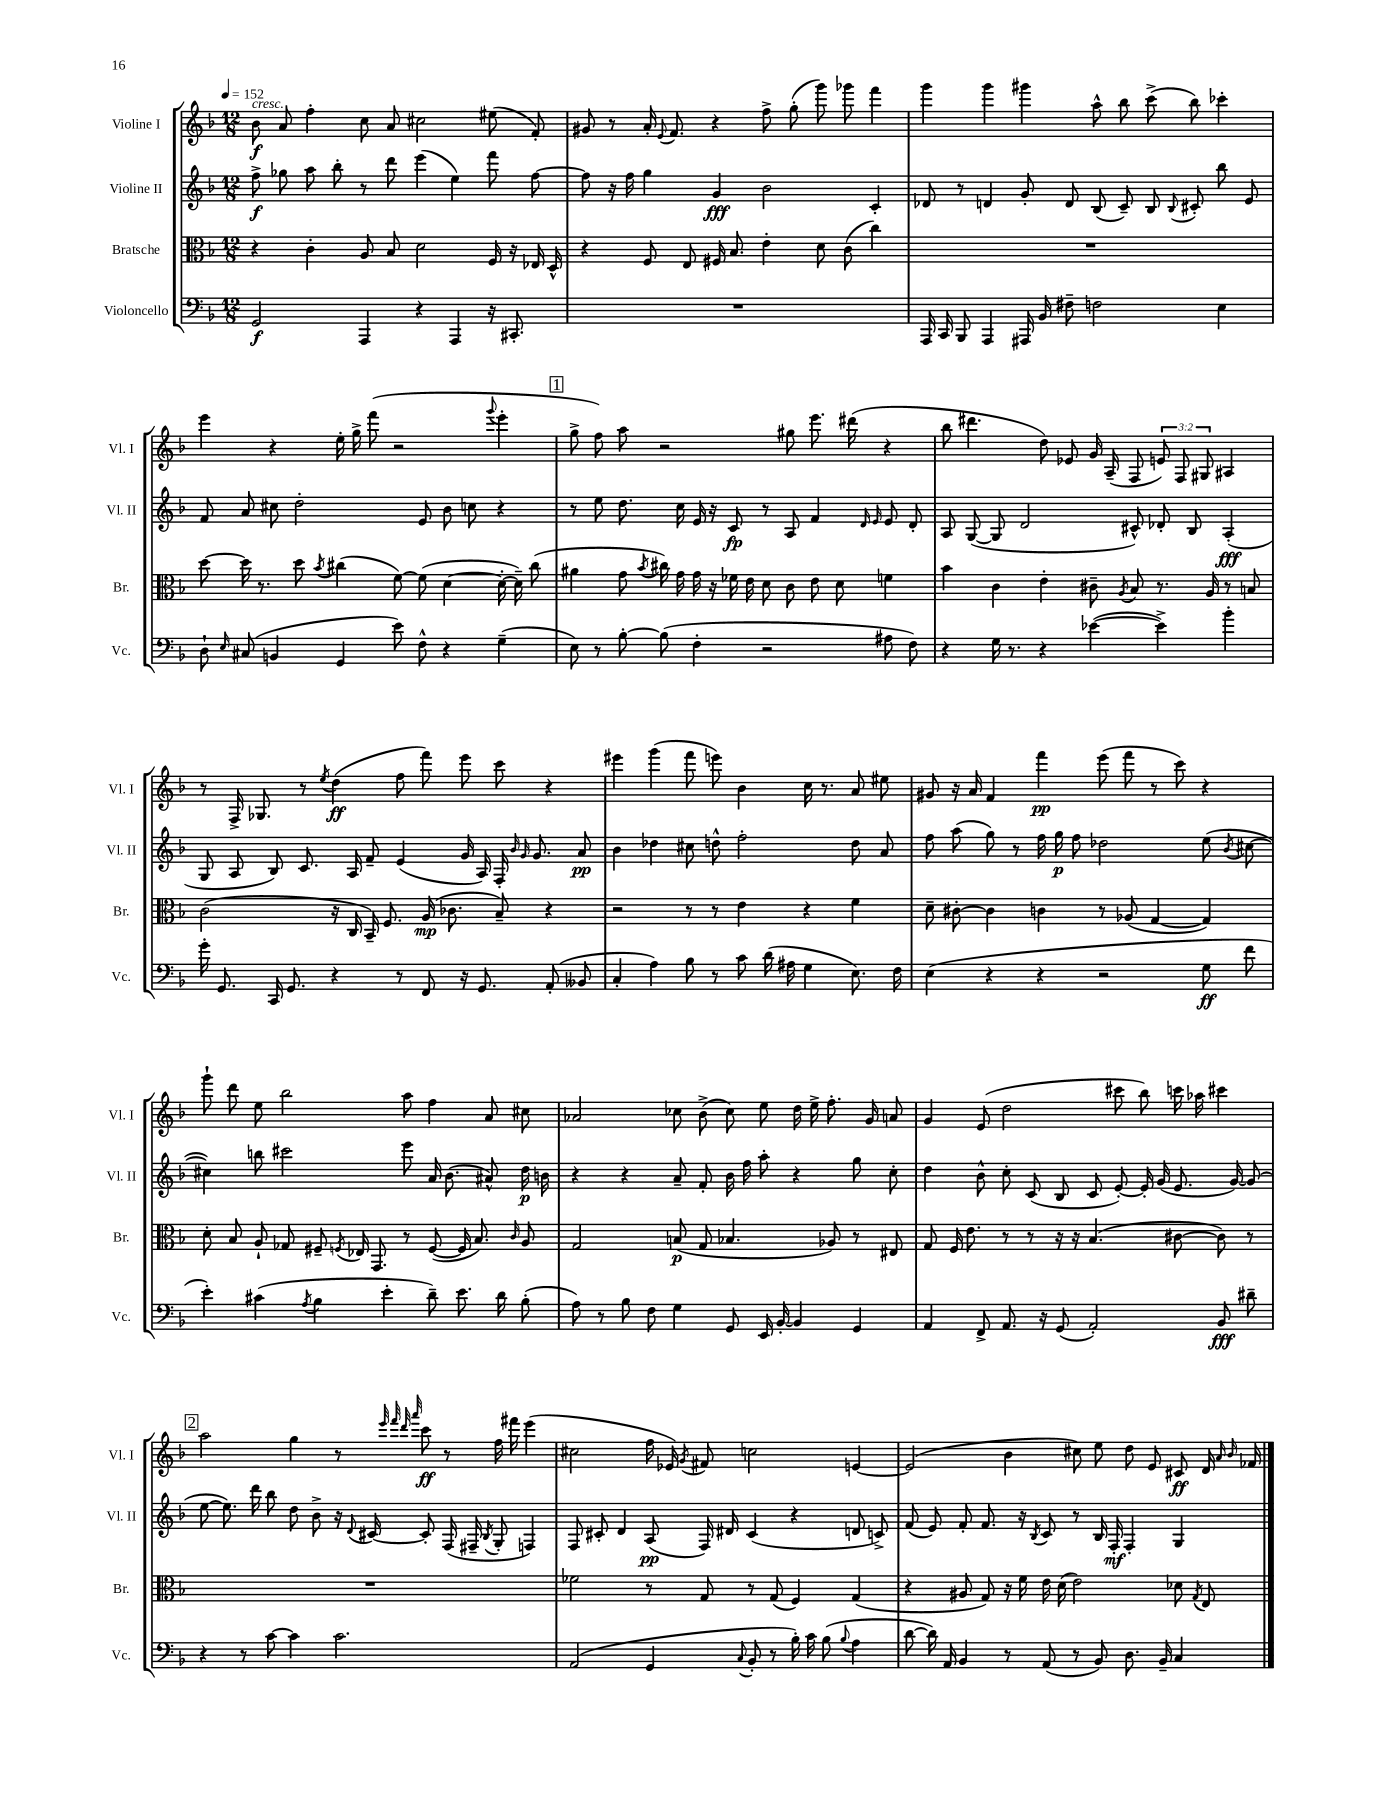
<<
\new StaffGroup <<
\new Staff = "s0" \with { instrumentName = "Violine I" shortInstrumentName = "Vl. I" } {
    \clef treble \key f \major \numericTimeSignature \time 12/8 \override Staff.TupletNumber.text = #tuplet-number::calc-fraction-text \tempo 4 = 152
    \autoBeamOff bes'8\f^\markup { \italic "cresc." } a'8 f''4-. c''8 a'8 cis''2 eis''8( f'8-.) |
    gis'8 r8 a'16-. \appoggiatura { e'8 } f'8. r4 f''8-> g''8-.( g'''8) ges'''8 f'''4 |
    g'''4 g'''4 gis'''4 a''8-^ bes''8 c'''8->( bes''8) ces'''4-. |
    e'''4 r4 e''16-. g''16-> f'''8( r2 \appoggiatura { g'''8 } e'''4-. |
    \mark \markup { \box "1" } g''8-> f''8) a''8 r2 gis''8 e'''8. dis'''16( r4 |
    bes''8 dis'''4. d''8) ees'8 g'16 a16--( f8 \tuplet 3/2 { e'8) f8 gis8 } ais4 |
    r8 f16-> ges8. r8 \acciaccatura { e''8 } d''4\ff( f''8 f'''8) e'''8 c'''8 r4 |
    eis'''4 g'''4( f'''8 e'''8) bes'4 c''16 r8. a'8 eis''8 |
    gis'8 r16 a'16 f'4 f'''4\pp e'''8( f'''8 r8 c'''8) r4 |
    g'''8-! d'''8 e''8 bes''2 a''8 f''4 a'8 cis''8 |
    aes'2 ces''8 bes'8->( ces''8) e''8 d''16 e''16-> f''8.-. g'16 a'8 |
    g'4 e'8( d''2 cis'''8 bes''8) c'''16 aes''16 cis'''4 |
    \mark \markup { \box "2" } a''2 g''4 r8 \grace { e'''32 f'''32 d'''32 a'''32 } c'''8\ff r8 f''16 fis'''16 e'''4( |
    cis''2 f''16 ees'16) \acciaccatura { g'8 } fis'8 c''2 e'4~ |
    e'2( bes'4 cis''8) e''8 d''8 e'8 cis'8\ff d'16 \grace { a'16 bes'16 } fes'16 \bar "|." |
}
\new Staff = "s1" \with { instrumentName = "Violine II" shortInstrumentName = "Vl. II" } {
    \clef treble \key f \major \numericTimeSignature \time 12/8
    \autoBeamOff f''8->\f ges''8 a''8 bes''8-. r8 d'''8 e'''4( e''4) f'''8 f''8~ |
    f''8 r16 f''16 g''4 g'4\fff bes'2 c'4-. |
    des'8 r8 d'4 g'8-. d'8 bes8( c'8--) bes8 \appoggiatura { bes8 } cis'8-. bes''8 e'8 |
    f'8 a'8 cis''8 d''2-. e'8 bes'8 c''8 r4 |
    \mark \markup { \box "1" } r8 e''8 d''8. c''16 e'16 r16 c'8\fp r8 a8 f'4 \grace { d'16 e'16 } e'8 d'8-. |
    a8 g8~( g8 d'2 cis'8-^) des'8-. bes8 a4-.\fff( |
    g8 a8 bes8) c'8. a16 f'8-- e'4( g'16 a16) f16-. \grace { bes'16 g'16 } g'8. a'8\pp |
    bes'4 des''4 cis''8 d''8-^ f''2-. d''8 a'8 |
    f''8 a''8( g''8) r8 f''16 g''16\p f''8 des''2 e''8( \acciaccatura { bes'8 } cis''8~ |
    cis''4) b''8 cis'''2 e'''8 a'16 bes'8.( ais'8-^) d''16\p b'16 |
    r4 r4 a'8-- f'8-. bes'16 f''16 a''8-. r4 g''8 c''8-. |
    d''4 bes'8-^ c''8-. c'8( bes8 c'8 e'8~-.) e'16-. g'16( e'8. g'16~) g'8( |
    \mark \markup { \box "2" } e''8~ e''8.) d'''16 bes''8 d''8 bes'8-> r16 \appoggiatura { d'8 } cis'16~ cis'8-. f16( fis16-- \acciaccatura { bes8 } g8-. f4) |
    f8 cis'8-. d'4 a8\pp( f16) dis'16 cis'4( r4 d'8 c'8->) |
    f'8( e'8) f'8-. f'8. r16 \acciaccatura { bes8 } c'8 r8 bes16 f16-.\mf f4-. g4 \bar "|." |
}
\new Staff = "s2" \with { instrumentName = "Bratsche" shortInstrumentName = "Br." } {
    \clef alto \key f \major \numericTimeSignature \time 12/8
    \autoBeamOff r4 c'4-. a8 bes8 d'2 f16 r16 ees16 d16-^ |
    r4 f8 e8 fis16 bes8. e'4-. d'8 c'8( c''4) |
    R1. |
    d''8~ d''16 r8. d''8 \acciaccatura { bes'8 } cis''4( f'8~) f'8( d'4~ d'16~-. d'16--) cis''8( |
    \mark \markup { \box "1" } ais'4 g'8 \acciaccatura { bes'8 } cis''16) g'16 g'16 r16 fes'16 e'16 d'8 c'8 e'8 d'8 f'4 |
    bes'4 c'4 e'4-. cis'8-- \acciaccatura { a8 } bes8 r8. a16 r8 b8 |
    c'2( r16 c16 bes,16--) f8. a16\mp( ces'8. bes8--) r4 |
    r2 r8 r8 e'4 r4 f'4 |
    d'8-- cis'8~-. cis'4 c'4 r8 aes8( g4~ g4) |
    d'8-. bes8 a8-! ges8 fis8-- \acciaccatura { f8 } ees16 g,8. r8 f8~( f16 bes8.) \grace { c'16 } a8 |
    g2 b8\p( g8 bes4. aes8) r8 eis8 |
    g8 f16 e'8. r8 r8 r16 r16 bes4.( cis'8~ cis'8) r8 |
    \mark \markup { \box "2" } R1. |
    fes'2 r8 g8 r8 g8( f4) g4( |
    r4 ais8 g8) r16 f'16 e'16 d'16( e'2) des'8 \acciaccatura { g8 } e8 \bar "|." |
}
\new Staff = "s3" \with { instrumentName = "Violoncello" shortInstrumentName = "Vc." } {
    \clef bass \key f \major \numericTimeSignature \time 12/8
    \autoBeamOff g,2\f a,,4 r4 a,,4 r16 cis,8.-. |
    R1. |
    a,,16 c,16 bes,,8 a,,4 ais,,16 bes,16 fis8-- f2 e4 |
    d8-! \grace { e16 } cis8( b,4 g,4 e'8) f8-^ r4 g4--( |
    \mark \markup { \box "1" } e8) r8 bes8~-. bes8( f4-. r2 ais8 f8) |
    r4 g16 r8. r4 ees'4~( ees'4->) bes'4-. |
    g'16-. g,8. c,16 g,8. r4 r8 f,8 r16 g,8. a,8-.( beses,8 |
    c4-. a4) bes8 r8 c'8 d'16( ais16 g4 e8.) f16 |
    e4( r4 r4 r2 g8\ff f'8 |
    e'4-.) cis'4( \acciaccatura { a8 } bes4 e'4-. d'8--) e'8. d'16 bes8-.( |
    a8) r8 bes8 f8 g4 g,8 e,16 bes,16~-. bes,4 g,4 |
    a,4 f,8-> a,8. r16 g,8( a,2-.) bes,8\fff dis'8-- |
    \mark \markup { \box "2" } r4 r8 c'8~ c'4 c'2. |
    a,2( g,4 \appoggiatura { c8 } bes,8-. r8 bes16-.) c'16 bes8( \appoggiatura { bes8 } a4 |
    d'8~ d'16) a,16 bes,4 r8 a,8( r8 bes,8) d8. bes,16-- c4 \bar "|." |
}
>>
>>
\layout { \context { \Score \remove "Bar_number_engraver" } }
